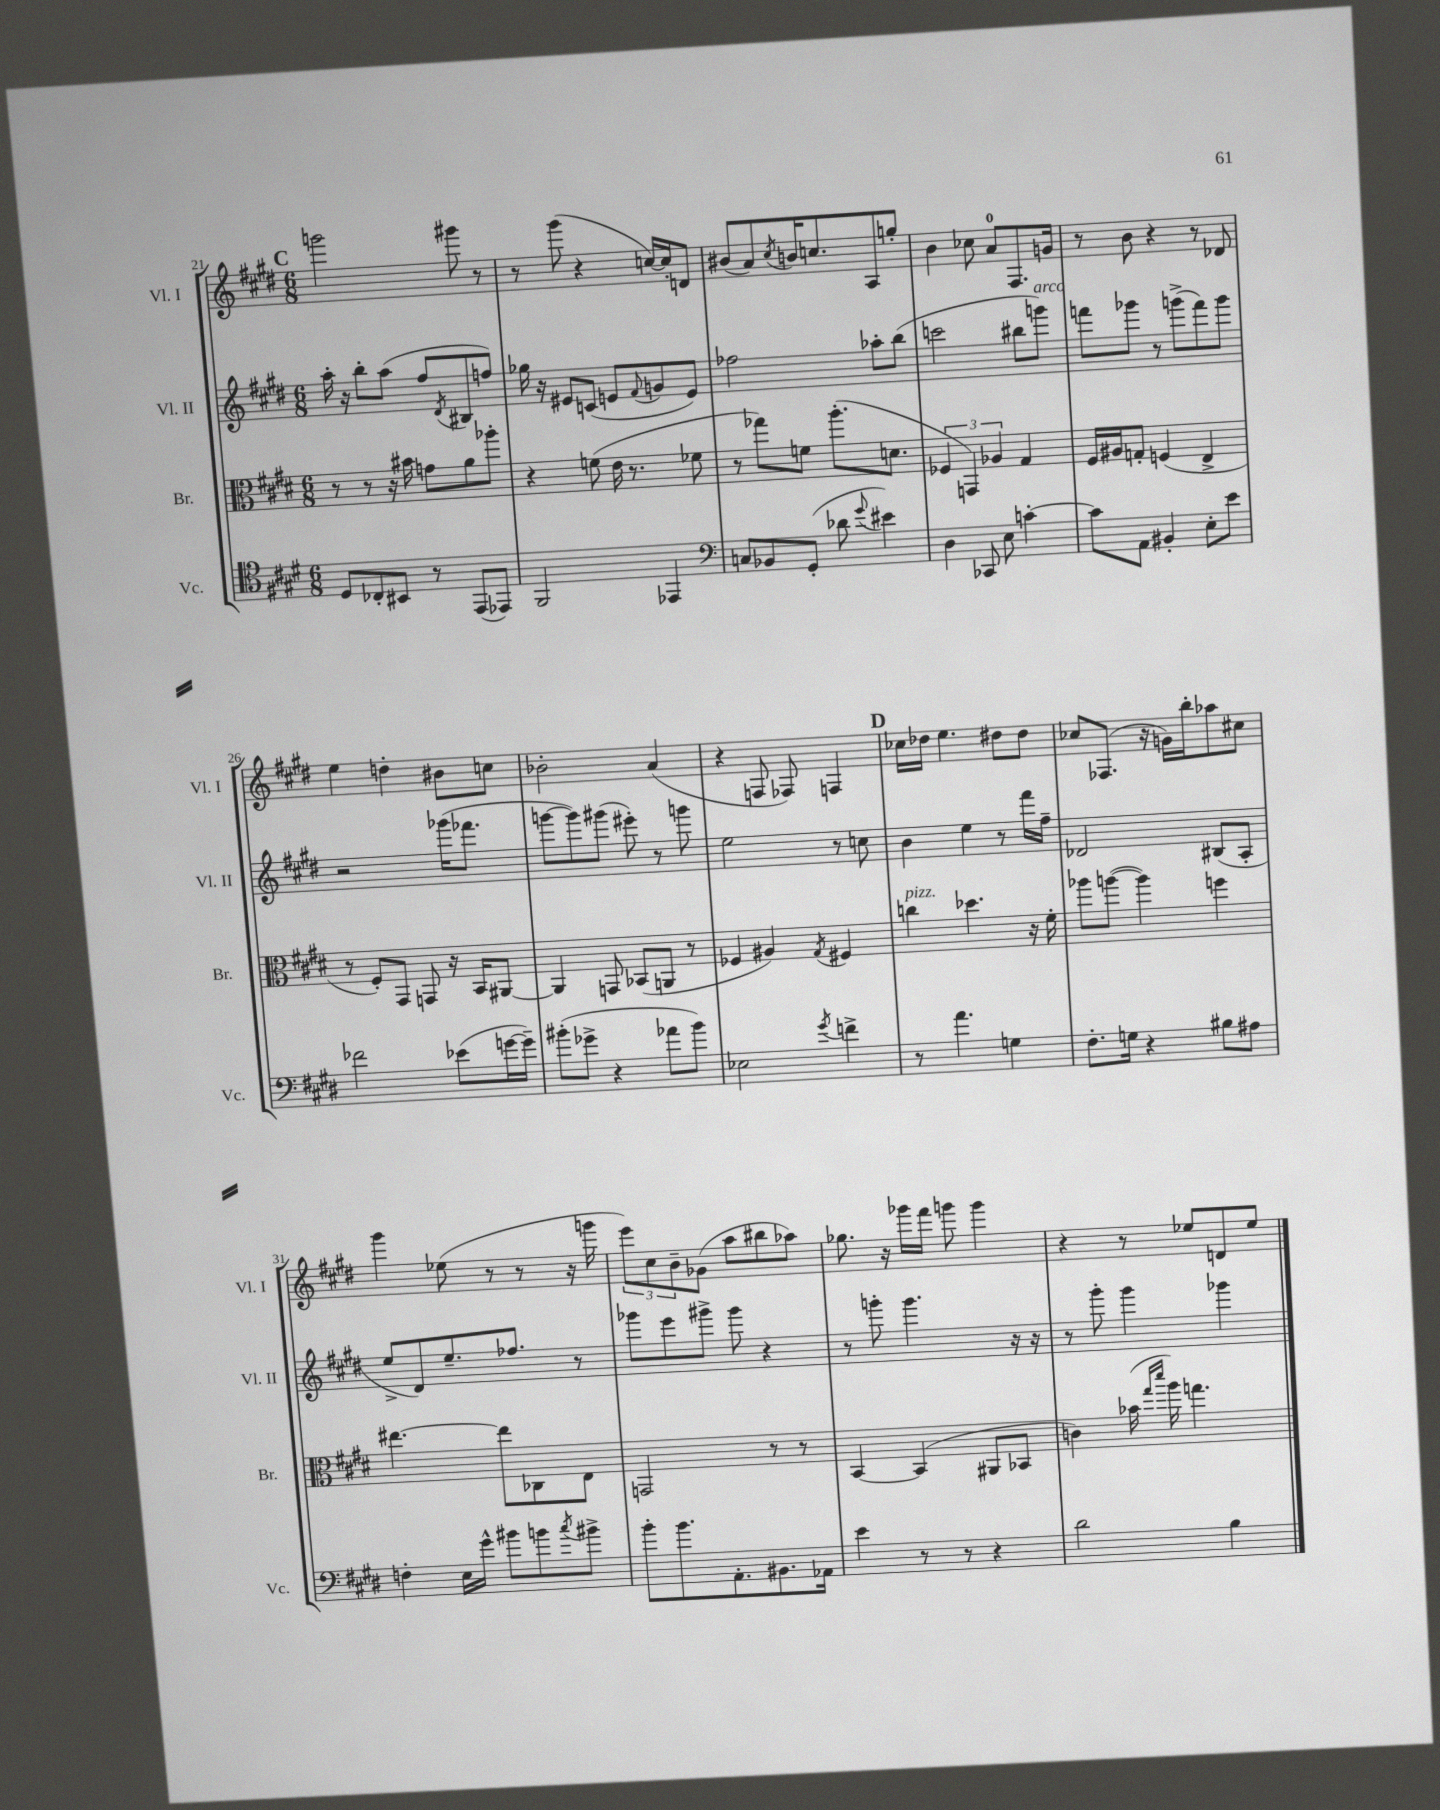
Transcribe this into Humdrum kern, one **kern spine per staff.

**kern	**kern	**kern	**kern
*staff4	*staff3	*staff2	*staff1
*clefC4	*clefC3	*clefG2	*clefG2
*k[f#c#g#d#]	*k[f#c#g#d#]	*k[f#c#g#d#]	*k[f#c#g#d#]
*M6/8	*M6/8	*M6/8	*M6/8
8D#	8r	16aa'	2ggg
.	.	16r	.
8C-'	8r	8bb'	.
8BB#	16r	(8aa	.
.	16b#	.	.
8r	8g	8ff#	.
.	.	8qd#	.
(8EE	8a	8B#	8ggg#
8EE-)	8aa-'	8ff)	8r
=	=	=	=
2FF#	4r	16gg-	8r
.	.	16r	.
.	.	8e#	(8ggg#
.	(8f	(8c	4r
.	16e	8e	.
.	8.r	.	.
.	.	8qqf#	.
4EE-	.	8g	[16cc)
.	.	.	16cc']
.	8f-	8e)	8d
=	=	=	=
*clefF4	*	*	*
8C	8r	2ff-	(8b#
8BB-	8gg-)	.	8a)
.	.	.	8qcc#
(8GG#'	8f	.	16b
.	.	.	8.cc
8d-	(8.aa'	.	.
8qqg#	.	.	.
4e#)	.	8aa-'	8A
.	8.d	.	.
.	.	(8bb	8gg'
=	=	=	=
4D#	6F-	2ccc	4b
.	6GG)	.	.
8CC-	.	.	8cc-
.	6A-	.	.
8E	.	.	8a
[4c'	4G#	8bb#	8.F#
.	.	8ggg)	.
.	.	.	16g
=	=	=	=
8c]	16F#	8fff	8r
.	16A#	.	.
8AA	8G'	8ggg-	8b
4BB#'	(4F	8r	4r
.	.	(8ggg^	.
8E'	4E^	8fff)	8r
8e	.	8ggg	8d-
=	=	=	=
2f-	8r	2r	4ee
.	8F#')	.	.
.	8GG#	.	4dd'
.	8GG	.	.
(8e-	16r	(16ggg-	8b#
.	16BB	8.fff-	.
[16g	[8AA#	.	8cc
16g~])	.	.	.
=	=	=	=
(8b#'	4AA#]	[8ggg	2b-'
8g-^	.	8ggg])	.
4r	8GG	(8ggg#	.
.	(8BB-	8eee#')	.
8a-	8AA	8r	(4a
8b#)	8r	8ggg	.
=	=	=	=
2E-	4F-	2ee	4r
.	4A#)	.	8F
.	.	.	8F-)
8qg#	8qG#	.	.
4f^	4F#	8r	4F
.	.	8cc	.
=	=	=	=
8r	4cc	4b	16cc-
.	.	.	16dd-
4.a	.	.	4.ee
.	4.dd-	4ee	.
4G	.	8r	8dd#
.	16r	16fff#	8dd#
.	16f#'	16ff#~	.
=	=	=	=
8.F#'	8aa-	2d-	8cc-
.	([8aa	.	(8.F-
16G	.	.	.
4r	4aa])	.	.
.	.	.	16r
.	.	.	16g)
.	.	.	16bb'
8B#	4ff	(8B#	8aa-
8A#	.	8A'	8cc#
=	=	=	=
4F'	[4.ee#	8ee^	4ggg#
.	.	8d#)	.
16E	.	8.ee~	(8ee-
16g#^^	.	.	.
8b#	8ee#]	.	8r
.	.	8.ff-	.
8b	8C-	.	8r
8qcc#	.	.	.
8b#^	8E	8r	16r
.	.	.	16ggg
=	=	=	=
8b'	2GG	8ggg-	12eee)
.	.	.	12cc#
8.b	.	8eee	.
.	.	.	12b~
.	.	8ggg#^	(8g-
8.AA'	.	.	.
.	.	8ggg#	8aa
8.BB#	8r	4r	8bb#
.	8r	.	8aa-)
16AA-	.	.	.
=	=	=	=
4e	[4BB	8r	8.gg-
.	.	8ggg'	.
.	.	.	16r
8r	(4BB]	4.ggg	16ggg-
.	.	.	16fff#
8r	.	.	8ggg
4r	8AA#	.	4ggg
.	8BB-	16r	.
.	.	16r	.
=	=	=	=
2d#	4c)	8r	4r
.	.	8ggg#'	.
.	(16b-	4ggg#	8r
.	16qqgg#	.	.
.	16qqddd#	.	.
.	16aa)	.	.
.	4.gg	.	8ee-
4B	.	4ggg-	8d
.	.	.	8ee-
==	==	==	==
*-	*-	*-	*-
